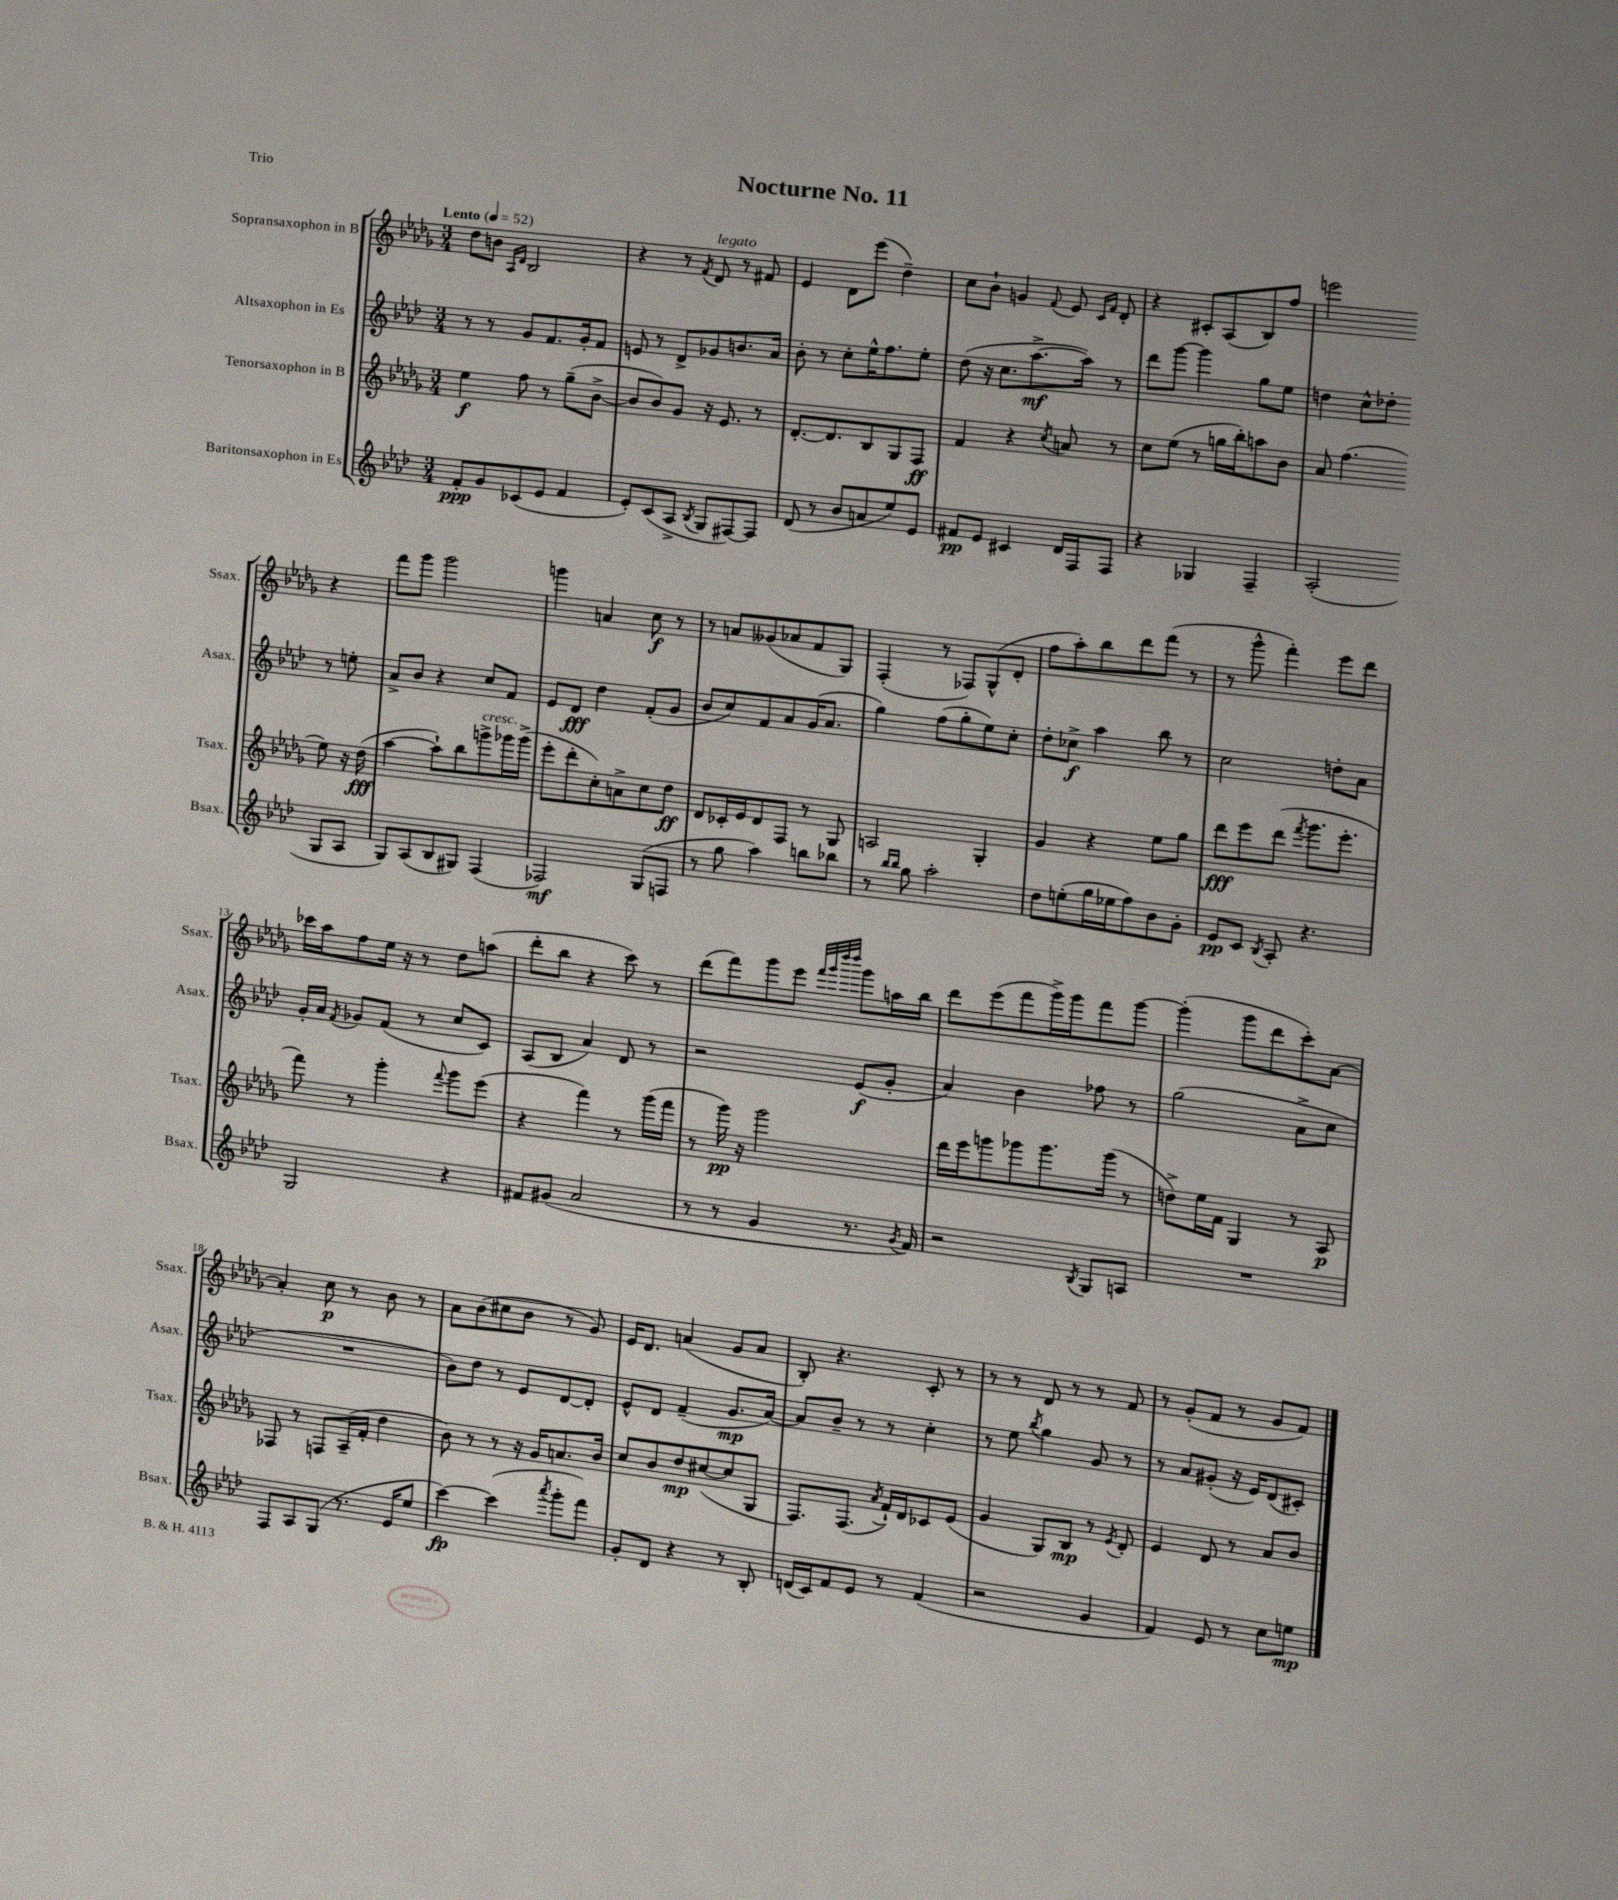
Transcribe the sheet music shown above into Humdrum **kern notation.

**kern	**dynam	**kern	**dynam	**kern	**dynam	**kern	**dynam
*part4	*part4	*part3	*part3	*part2	*part2	*part1	*part1
*staff4	*staff4	*staff3	*staff3	*staff2	*staff2	*staff1	*staff1
*I"Baritonsaxophon in Es	*	*I"Tenorsaxophon in B	*	*I"Altsaxophon in Es	*	*I"Sopransaxophon in B	*
*I'Bsax.	*	*I'Tsax.	*	*I'Asax.	*	*I'Ssax.	*
*clefG2	*	*clefG2	*	*clefG2	*	*clefG2	*
*k[b-e-a-d-]	*	*k[b-e-a-d-g-]	*	*k[b-e-a-d-]	*	*k[b-e-a-d-g-]	*
*M3/4	*	*M3/4	*	*M3/4	*	*M3/4	*
*MM52	*	*MM52	*	*MM52	*	*MM52	*
=1	=1	=1	=1	=1	=1	=1	=1
!	!	!	!	!	!	!LO:TX:a:B:t=Lento	!
8f'/L	ppp	4ee-\	f	8r	.	8dd-\L	.
8g/	.	.	.	8r	.	8bn\J	.
.	.	.	.	.	.	16qqA-/LL	.
.	.	.	.	.	.	16qqd-/JJ	.
(8c-X/	.	8ff\	.	8g/L	.	2B-/	.
8e-/J	.	8r	.	8.f/	.	.	.
4f/	.	(8gg-~\L	.	.	.	.	.
.	.	.	.	16g'/k	.	.	.
.	.	[8b-^\J	.	8f/J	.	.	.
=2	=2	=2	=2	=2	=2	=2	=2
8e-'/L)	.	8b-/L]	.	8en/	.	4r	.
(8c/	.	8b-/)	.	8r	.	.	.
8A-^/J	.	8g-/J	.	8d-^/L	.	8r	.
8qB-/	.	.	.	.	.	8qf/	.
!	!	!	!	!	!	!LO:TX:a:i:t=legato	!
8G/L	.	16r	.	8g-X/	.	8d-/	.
.	.	8.e-/	.	.	.	.	.
[8F#X/)	.	.	.	8.bn/	.	8r	.
8F#/J]	.	8r	.	.	.	8f#X/	.
.	.	.	.	16a-/Jk	.	.	.
=3	=3	=3	=3	=3	=3	=3	=3
(8d-/	.	[8.d-'/L	.	8b-'\	.	4e-/	.
8r	.	.	.	8r	.	.	.
.	.	8.d-/]	.	.	.	.	.
8b-/L	.	.	.	8cc'\L	.	8d-\L	.
8an/	.	8B-/	.	16ee-^^\K	.	(8eee-\J	.
.	.	.	.	8.ff\	.	.	.
8ee-/)	.	8G-/	.	.	.	4dd-~\)	.
8e-/J	.	8F/J	ff	8ee-'\J	.	.	.
=4	=4	=4	=4	=4	=4	=4	=4
8f#X/L	pp	4f/	.	(8dd-\	.	8cc\L	.
8e-/J	.	.	.	16r	.	8b-`\J	.
.	.	.	.	8.cc\L	.	.	.
4c#X/	.	4r	.	.	.	4gn/	.
.	.	.	.	[8.aa-^\	mf	.	.
.	.	8qcc/	.	.	.	8qqf/	.
16d-/LL	.	8an/	.	.	.	8e-/	.
16F/J	.	.	.	16aa-\Jk])	.	.	.
.	.	.	.	.	.	16qqc/LL	.
.	.	.	.	.	.	16qqf/JJ	.
8F/J	.	8r	.	8r	.	8d-'/	.
=5	=5	=5	=5	=5	=5	=5	=5
4r	.	8cc\L	.	8ddd-\L	.	4r	.
.	.	(8ee-\J	.	[8ggg\J	.	.	.
4G-X/	.	8r	.	4ggg\]	.	8c#X'/L	.
.	.	16ggn\LL	.	.	.	(8A-/	.
.	.	16bb-'\J)	.	.	.	.	.
4F~/	.	8aan\	.	8gg\L	.	8B-/)	.
.	.	8b-\J	.	8ee-\J	.	8ff/J	.
=6	=6	=6	=6	=6	=6	=6	=6
(2A-'/	.	8a-/	.	4ddn\	.	2eeen\	.
.	.	(4.ff\	.	.	.	.	.
.	.	.	.	8cc^^\L	.	.	.
.	.	.	.	8dd-X'\J	.	.	.
8G/L	.	8ee-\)	.	8r	.	4r	.
8A-/J	.	16r	.	8een'\	.	.	.
.	.	(16dd-\	fff	.	.	.	.
!!LO:LB:g=z
=7	=7	=7	=7	=7	=7	=7	=7
8G/L)	.	[4aa-\	.	8a-^/L	.	8fff\L	.
(8A-/	.	.	.	8b-/J	.	8ggg-\J	.
8B-/	.	8aa-`\L])	.	4r	.	2ggg-\	.
8G#X/J)	.	8bb-\	.	.	.	.	.
!	!	!LO:TX:a:i:t=cresc.	!	!	!	!	!
(4F/	.	8gggn^\	.	8cc/L	.	.	.
.	.	16ggg-X\L	.	8f/J	.	.	.
.	.	(16ggg-^\JJ	.	.	.	.	.
=8	=8	=8	=8	=8	=8	=8	=8
2F-X/)	mf	8eee-'\L	.	8e-/L	.	4gggn\	.
.	.	8ddd-'\	.	8d-/J	fff	.	.
.	.	8cc'\)	.	4dd-\	.	4an/	.
.	.	8an^\	.	.	.	.	.
(8G/L	.	8cc\	.	(8f'/L	.	8cc\	f
8Fn/J	.	8dd-\J	ff	8g/J	.	8r	.
=9	=9	=9	=9	=9	=9	=9	=9
8r	.	8d-/L	.	8b-/L	.	8r	.
8gg\	.	16c-X'/L	.	8cc/)	.	8an/L	.
.	.	16e-/J	.	.	.	.	.
4aa-\)	.	8d-/	.	8f/	.	(8g--X/	.
.	.	8F/J	.	8a-/	.	8a-X/	.
8bbn\L	.	8r	.	(16g/K	.	8f/	.
.	.	.	.	8.a-/J	.	.	.
8bb-X\J	.	8G-/	.	.	.	8G-/J)	.
=10	=10	=10	=10	=10	=10	=10	=10
8r	.	2An/	.	4gg\)	.	(4F'/	.
16qqbb-/LL	.	.	.	.	.	.	.
16qqbb-/JJ	.	.	.	.	.	.	.
8gg\	.	.	.	.	.	.	.
2aa-'\	.	.	.	(8ff\L	.	8r	.
.	.	.	.	8gg'\	.	8F-X/L)	.
.	.	4G-'/	.	8ee-\)	.	(8G-^^/	.
.	.	.	.	8cc'\J	.	8d-'/J	.
=11	=11	=11	=11	=11	=11	=11	=11
8dd-\L	.	4g-/	.	8dd-'\L	.	8ff\L	.
(8een'\	.	.	.	8cc-X^\J	f	8aa-'\)	.
16gg\L	.	4r	.	4aa-\	.	8bb-\	.
16ee-X\J	.	.	.	.	.	.	.
8ff\)	.	.	.	.	.	8ddd-\	.
8b-\	.	8ee-\L	.	8bb-\	.	(8fff\J	.
8g'\J	.	8gg-\J	.	8r	.	8r	.
=12	=12	=12	=12	=12	=12	=12	=12
8e-/L	pp	8ddd-\L	fff	2cc\	.	8r	.
8c/J	.	8eee-\	.	.	.	8ggg-^^\	.
8qB-/	.	.	.	.	.	.	.
8A-'/	.	(8ddd-\J	.	.	.	4fff'\)	.
.	.	8qfff/	.	.	.	.	.
4.r	.	8.ggg-\L	.	.	.	.	.
.	.	.	.	8ddn'\L	.	8eee-\L	.
.	.	8.eee-'\J	.	.	.	.	.
.	.	.	.	8a-\J	.	8ddd-\J	.
!!LO:LB:g=z
=13	=13	=13	=13	=13	=13	=13	=13
2G/	.	8fff\)	.	16g'/LL	.	16ccc-X\LL	.
.	.	.	.	16a-/JJ	.	16aa-\J	.
.	.	.	.	8qf/	.	.	.
.	.	8r	.	8g-X/L	.	8ff\	.
.	.	4ggg-'\	.	(8f/J	.	16ee-\Jk	.
.	.	.	.	.	.	16r	.
.	.	.	.	8r	.	8r	.
.	.	8qqfff/	.	.	.	.	.
4r	.	8ggg-\L	.	8cc/L	.	8dd-\L	.
.	.	(8eee-\J	.	8c/J)	.	(8aan\J	.
=14	=14	=14	=14	=14	=14	=14	=14
8f#X/L	.	4r	.	(8A-/L	.	8ddd-'\L	.
(8g#X/J	.	.	.	8B-/J	.	8bb-\J	.
2a-/	.	4fff\)	.	4a-/)	.	4r	.
.	.	8r	.	8d-/	.	8ccc\)	.
.	.	(16ggg-\LL	.	8r	.	8r	.
.	.	16fff\JJ	.	.	.	.	.
=15	=15	=15	=15	=15	=15	=15	=15
8r	.	8r	.	2r	.	(8ddd-\L	.
8r	.	16ggg-\)	pp	.	.	8fff\)	.
.	.	16r	.	.	.	.	.
4g/	.	2ggg-\	.	.	.	8ggg-\	.
.	.	.	.	.	.	8eee-\J	.
.	.	.	.	.	.	32qqfff/LLL	.
.	.	.	.	.	.	32qqggg-/	.
.	.	.	.	.	.	32qqdddd-/	.
.	.	.	.	.	.	32qqdddd-/JJJ	.
8.r	.	.	.	(8e-/L	f	8ggg-\L	.
.	.	.	.	8g'/J	.	16aan\L	.
8qg/	.	.	.	.	.	.	.
16f/)	.	.	.	.	.	16bb-\JJ	.
=16	=16	=16	=16	=16	=16	=16	=16
2r	.	16ddd-\LL	.	4a-/)	.	8ddd-\L	.
.	.	16eee-\J	.	.	.	.	.
.	.	8gggn\	.	.	.	(8eee-\	.
.	.	8ggg-X\	.	4b-\	.	8fff\	.
.	.	8.ggg-\	.	.	.	16ggg-^\L)	.
.	.	.	.	.	.	16ggg-\J	.
8qB-/	.	.	.	.	.	.	.
8G/L	.	.	.	8ff-X\	.	8fff\	.
.	.	(16ggg-\Jk	.	.	.	.	.
8An/J	.	8r	.	8r	.	[8ggg-\J	.
=17	=17	=17	=17	=17	=17	=17	=17
2.r	.	8ddn^\L)	.	(2gg\	.	(4ggg-'\]	.
.	.	16ee-\L	.	.	.	.	.
.	.	16f\JJ	.	.	.	.	.
.	.	4G-/	.	.	.	8ggg-\L	.
.	.	.	.	.	.	8ddd-\	.
.	.	8r	.	8a-^\L	.	8ccc'\)	.
.	.	8A-/	p	8cc\J	.	[8a-\J	.
!!LO:LB:g=z
=18	=18	=18	=18	=18	=18	=18	=18
8F/L	.	8F-X/	.	2.r	.	4a-'/]	.
8A-/	.	8r	.	.	.	.	.
(8G/J	.	8Fn/L	.	.	.	8cc\	p
8.r	.	(16A-~/L	.	.	.	8r	.
.	.	16f'/JJ	.	.	.	.	.
.	.	4dd-\	.	.	.	8b-\	.
16e-/KL	.	.	.	.	.	.	.
8ee-/J	.	.	.	.	.	8r	.
=19	=19	=19	=19	=19	=19	=19	=19
[4ccc\)	fp	8b-\)	.	8b-\L)	.	8a-\L	.
.	.	8r	.	8dd-\J	.	(8b-\	.
(4ccc\]	.	8r	.	8r	.	8cc#X\	.
.	.	16r	.	8e-/L	.	8b-\J	.
.	.	16g-/KL	.	.	.	.	.
8qaaa-/	.	.	.	.	.	.	.
8ggg'\L	.	8.an/	.	[8d-/	.	8r	.
8fff\J)	.	.	.	8d-'/J]	.	8g-/)	.
.	.	16b-/Jk	.	.	.	.	.
=20	=20	=20	=20	=20	=20	=20	=20
8g'/L	.	8cc/L	.	8e-^^/L	.	16e-/KL	.
.	.	.	.	.	.	8.d-/J	.
8d-/J	.	8b-/	.	8d-/J	.	.	.
4r	.	8dd-/	mp	(4f~/	.	(4an/	.
.	.	([8cc#X/	.	.	.	.	.
8r	.	8cc#/]	.	8.g/L	mp	8g-/L	.
8B-'/	.	8G-/J	.	.	.	8a/J	.
.	.	.	.	[16a-/Jk)	.	.	.
=21	=21	=21	=21	=21	=21	=21	=21
(16dn/LL	.	8.F/L)	.	8a-/L]	.	8B-'/)	.
16c/J)	.	.	.	.	.	.	.
8f/	.	.	.	8b-~/J	.	4.r	.
.	.	(8.F/J	.	.	.	.	.
8e-/J	.	.	.	8r	.	.	.
.	.	8qa-/	.	.	.	.	.
8r	.	16f`/LL)	.	8r	.	.	.
.	.	16d-/J	.	.	.	.	.
(4f/	.	8c-X/	.	4cc'\	.	8c'/	.
.	.	(8e-/J	.	.	.	8r	.
=22	=22	=22	=22	=22	=22	=22	=22
2r	.	4g-/	.	8r	.	8r	.
.	.	.	.	8ee-\	.	8r	.
.	.	.	.	8qbb-/	.	.	.
.	.	8G-/L)	.	4gg\	.	8d-/	.
.	.	8B-/J	mp	.	.	8r	.
4g/	.	8r	.	8g/	.	8r	.
.	.	8qe-/	.	.	.	.	.
.	.	8d-'/	.	8r	.	8f/	.
=23	=23	=23	=23	=23	=23	=23	=23
4f/)	.	4e-/	.	8r	.	8r	.
.	.	.	.	8a-/L	.	(8g-'/L	.
8e-/	.	8d-/	.	(8g#X'/J	.	8f/J	.
8r	.	8r	.	16r	.	8r	.
.	.	.	.	16e-/KL)	.	.	.
8cc\L	.	8a-/L	.	(8d-/	.	8g-/L	.
8een\J	mp	8b-/J	.	8c#X'/J)	.	8f/J)	.
==	==	==	==	==	==	==	==
*-	*-	*-	*-	*-	*-	*-	*-
